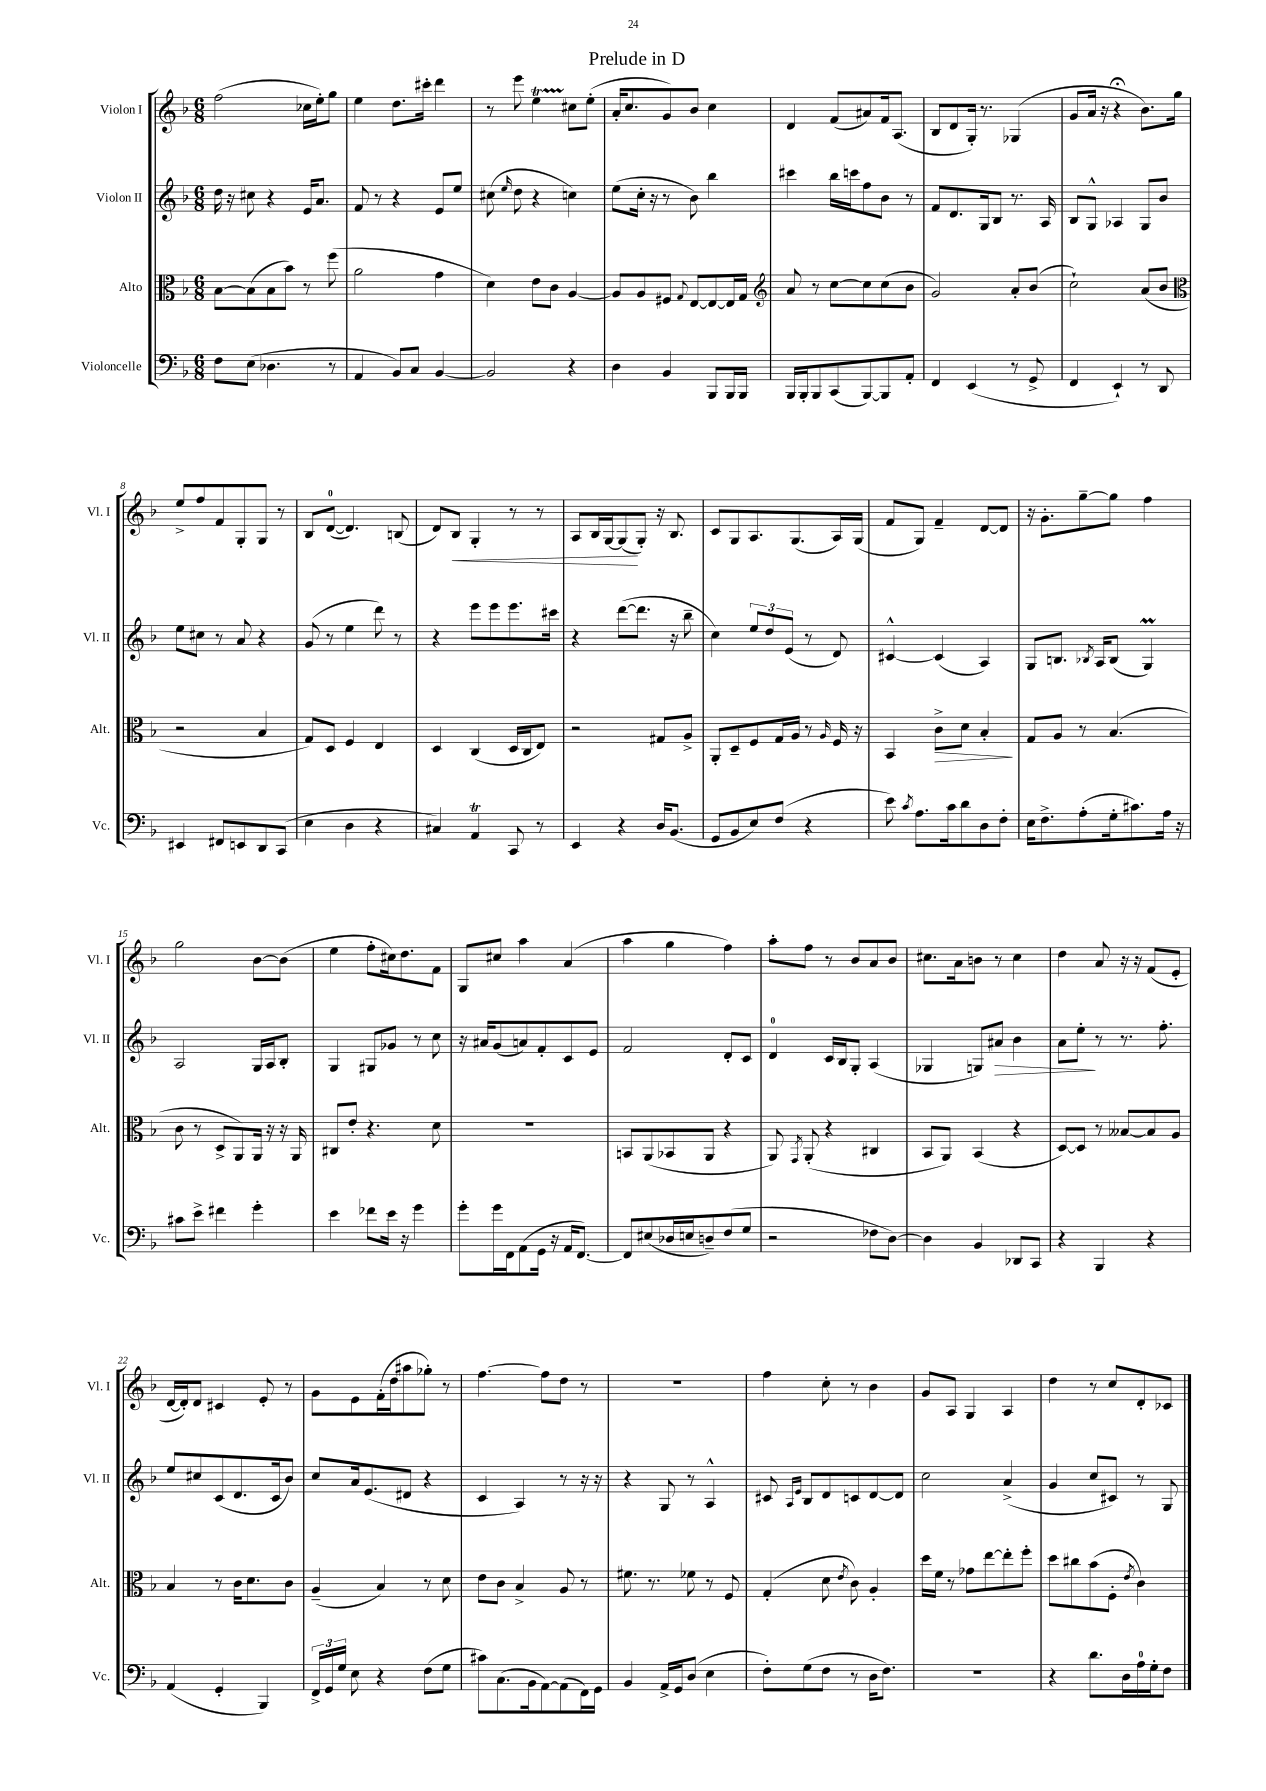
\header { title = "Prelude in D" }
<<
\new StaffGroup <<
\new Staff = "s0" \with { instrumentName = "Violon I" shortInstrumentName = "Vl. I" } {
    \clef treble \key f \major \numericTimeSignature \time 6/8
    \autoBeamOff f''2( ces''16[ e''16-.) g''8] |
    e''4 d''8.[ cis'''16]-. d'''4 |
    r8 e'''8 e''4\startTrillSpan cis''8[\stopTrillSpan e''8]-.( |
    a'16[-. c''8. g'8) bes'8] c''4 |
    d'4 f'8[( ais'8) f'16 a8.]( |
    bes8[ d'8 g16]-.) r8. ges4( |
    g'8[ a'16] r16 r4\fermata bes'8.[) g''16] |
    e''8[-> f''8 f'8 g8-. g8] r8 |
    bes8[ d'8]-0~( d'4.) b8( |
    d'8[) bes8]\< g4-. r8 r8 |
    a8[ bes16 g16~ g8\!( g8]-.) r16 bes8. |
    c'8[ g8 a8. g8.( a16) g16]( |
    f'8[ g8]) f'4-- d'8[~ d'8] |
    r16 g'8.[-. g''8~-- g''8] f''4 |
    g''2 bes'8[~ bes'8]( |
    e''4 f''8[-. cis''16) d''8. f'8] |
    g8[ cis''8] a''4 a'4( |
    a''4 g''4 f''4) |
    a''8[-. f''8] r8 bes'8[ a'8 bes'8] |
    cis''8.[ a'16 b'8] r8 cis''4 |
    d''4 a'8 r16 r16 f'8[( e'8]-. |
    d'16[~ d'16-.) d'8] cis'4 e'8-. r8 |
    g'8[ e'8 f'16-.( d''16 ais''8 ges''8]-.) r8 |
    f''4.~ f''8[ d''8] r8 |
    R2. |
    f''4 c''8-. r8 bes'4 |
    g'8[ a8] g4 a4 |
    d''4 r8 c''8[ d'8-. ces'8] \bar "|." |
}
\new Staff = "s1" \with { instrumentName = "Violon II" shortInstrumentName = "Vl. II" } {
    \clef treble \key f \major \numericTimeSignature \time 6/8
    \autoBeamOff d''16 r16 cis''8 r4 e'16[ a'8.] |
    f'8 r8 r4 e'8[ e''8] |
    cis''8( \grace { e''16 } d''8 r4 c''4) |
    e''8[( c''16]-. r16 r8 bes'8) bes''4 |
    cis'''4 bes''16[ c'''16 f''8 bes'8] r8 |
    f'8[ d'8. g16 bes8] r8. a16 |
    bes8[ g8]-^ aes4 g8[ bes'8] |
    e''8[ cis''8] r8 a'8 r4 |
    g'8( r8 e''4 d'''8) r8 |
    r4 e'''8[ e'''8 e'''8. cis'''16] |
    r4 d'''8[~( d'''8.] r16 bes''8-- |
    c''4) \tuplet 3/2 { e''8[ d''8 e'8]( } r8 d'8) |
    cis'4~-^ cis'4( a4) |
    g8[ b8.] \acciaccatura { bes8 } a16[ bes8]( g4\prall) |
    a2 g16[ a16 bes8]-. |
    g4 gis8[ ges'8] r8 c''8 |
    r16 ais'16[ g'8( a'8) f'8-. c'8 e'8] |
    f'2 d'8[-. c'8] |
    d'4-0 c'16[ bes16 g8]-. a4( |
    ges4 g8[) ais'8]\> bes'4 |
    a'8[ e''8]-.\! r8 r8. f''8.-. |
    e''8[ cis''8 c'8( d'8. c'16 bes'8]) |
    c''8[ a'16 e'8.( dis'8] r4 |
    c'4 a4) r8 r16 r16 |
    r4 g8 r8 a4-^ |
    cis'8 \grace { a16[ e'16] } bes8[ d'8 c'8 d'8~ d'8] |
    c''2 a'4->( |
    g'4 c''8[ cis'8]) r8 g8 \bar "|." |
}
\new Staff = "s2" \with { instrumentName = "Alto" shortInstrumentName = "Alt." } {
    \clef alto \key f \major \numericTimeSignature \time 6/8
    \autoBeamOff bes8[~ bes8( bes8 bes'8]) r8 f''8( |
    a'2 g'4 |
    d'4) e'8[ c'8] a4~ |
    a8[ a8 fis8] \appoggiatura { g8 } e8[~ e8~ e16 g16] |
    \clef treble a'8 r8 c''8[~ c''8 c''8( bes'8] |
    g'2) a'8[-. bes'8]( |
    c''2-!) a'8[( bes'8] |
    \clef alto r2 bes4 |
    g8[) d8] f4 e4 |
    d4 c4( d16[ c16 e8]) |
    r2 gis8[ a8]-> |
    a,8[-. d8-- f8 g16 a16] r8 \grace { a16 } f16 r16 |
    bes,4 c'8[->\> d'8] bes4-.\! |
    g8[ a8] r8 bes4.( |
    c'8 r8 d8[-> a,8) a,16] r16 r16 a,16 |
    cis8[ e'8]-. r4. d'8 |
    R2. |
    b,8[ a,8( bes,8 a,8] r4 |
    a,8) \acciaccatura { g,8 } a,8-.( r4 cis4 |
    bes,8[ a,8]) bes,4( r4 |
    d8[~) d8] r8 beses8[~ beses8 a8] |
    bes4 r8 c'16[ d'8. c'8] |
    a4--( bes4) r8 d'8 |
    e'8[ c'8] bes4-> a8 r8 |
    fis'8. r8. fes'8 r8 f8 |
    g4-.( d'8 \acciaccatura { e'8 } c'8) a4-. |
    d''16[ f'16] r8 ges'8[ e''8~ e''8-. f''8]-. |
    d''8[ cis''8 bes'8( f8]-. \acciaccatura { e'8 } c'4) \bar "|." |
}
\new Staff = "s3" \with { instrumentName = "Violoncelle" shortInstrumentName = "Vc." } {
    \clef bass \key f \major \numericTimeSignature \time 6/8
    \autoBeamOff f8[ e8]( des4. r8 |
    a,4 bes,8[) c8] bes,4~ |
    bes,2 r4 |
    d4 bes,4 bes,,8[ bes,,16 bes,,16] |
    bes,,16[ bes,,16-. bes,,8 c,8( bes,,8~) bes,,8 a,8]-. |
    f,4 e,4( r8 g,8-> |
    f,4 e,4-!) r8 d,8 |
    eis,4 fis,8[ e,8 d,8 c,8]( |
    e4 d4 r4 |
    cis4) a,4\trill c,8 r8 |
    e,4 r4 d16[ bes,8.]( |
    g,8[ bes,8 e8) f8]( r4 |
    e'8) \acciaccatura { c'8 } a8.[ c'16 d'8 d8 f8]-. |
    e16[ f8.-> a8-.( g16-. cis'8.) a16] r16 |
    cis'8[ e'8]-> fis'4 g'4-. |
    e'4 fes'8[ e'16] r16 g'4 |
    g'8[-. g'16 f,16 a,8( g,16] r16 a,16[ f,8.]~) |
    f,8[ eis8( des16 e16 d8--) f8( g8] |
    r2 fes8[ d8]~) |
    d4 bes,4 des,8[ c,8] |
    r4 bes,,4 r4 |
    a,4( g,4-. bes,,4) |
    \tuplet 3/2 { f,16[-> g,16 g16] } e8 r4 f8[( g8] |
    cis'8[) c8.( bes,16 a,8~) a,8( f,16) g,16] |
    bes,4 a,16[-> g,16 d8]( e4 |
    f8[-.) g8( f8] r8 d16[ f8.]) |
    R2. |
    r4 d'8.[ d16 a16-0 g16-. f8] \bar "|." |
}
>>
>>
